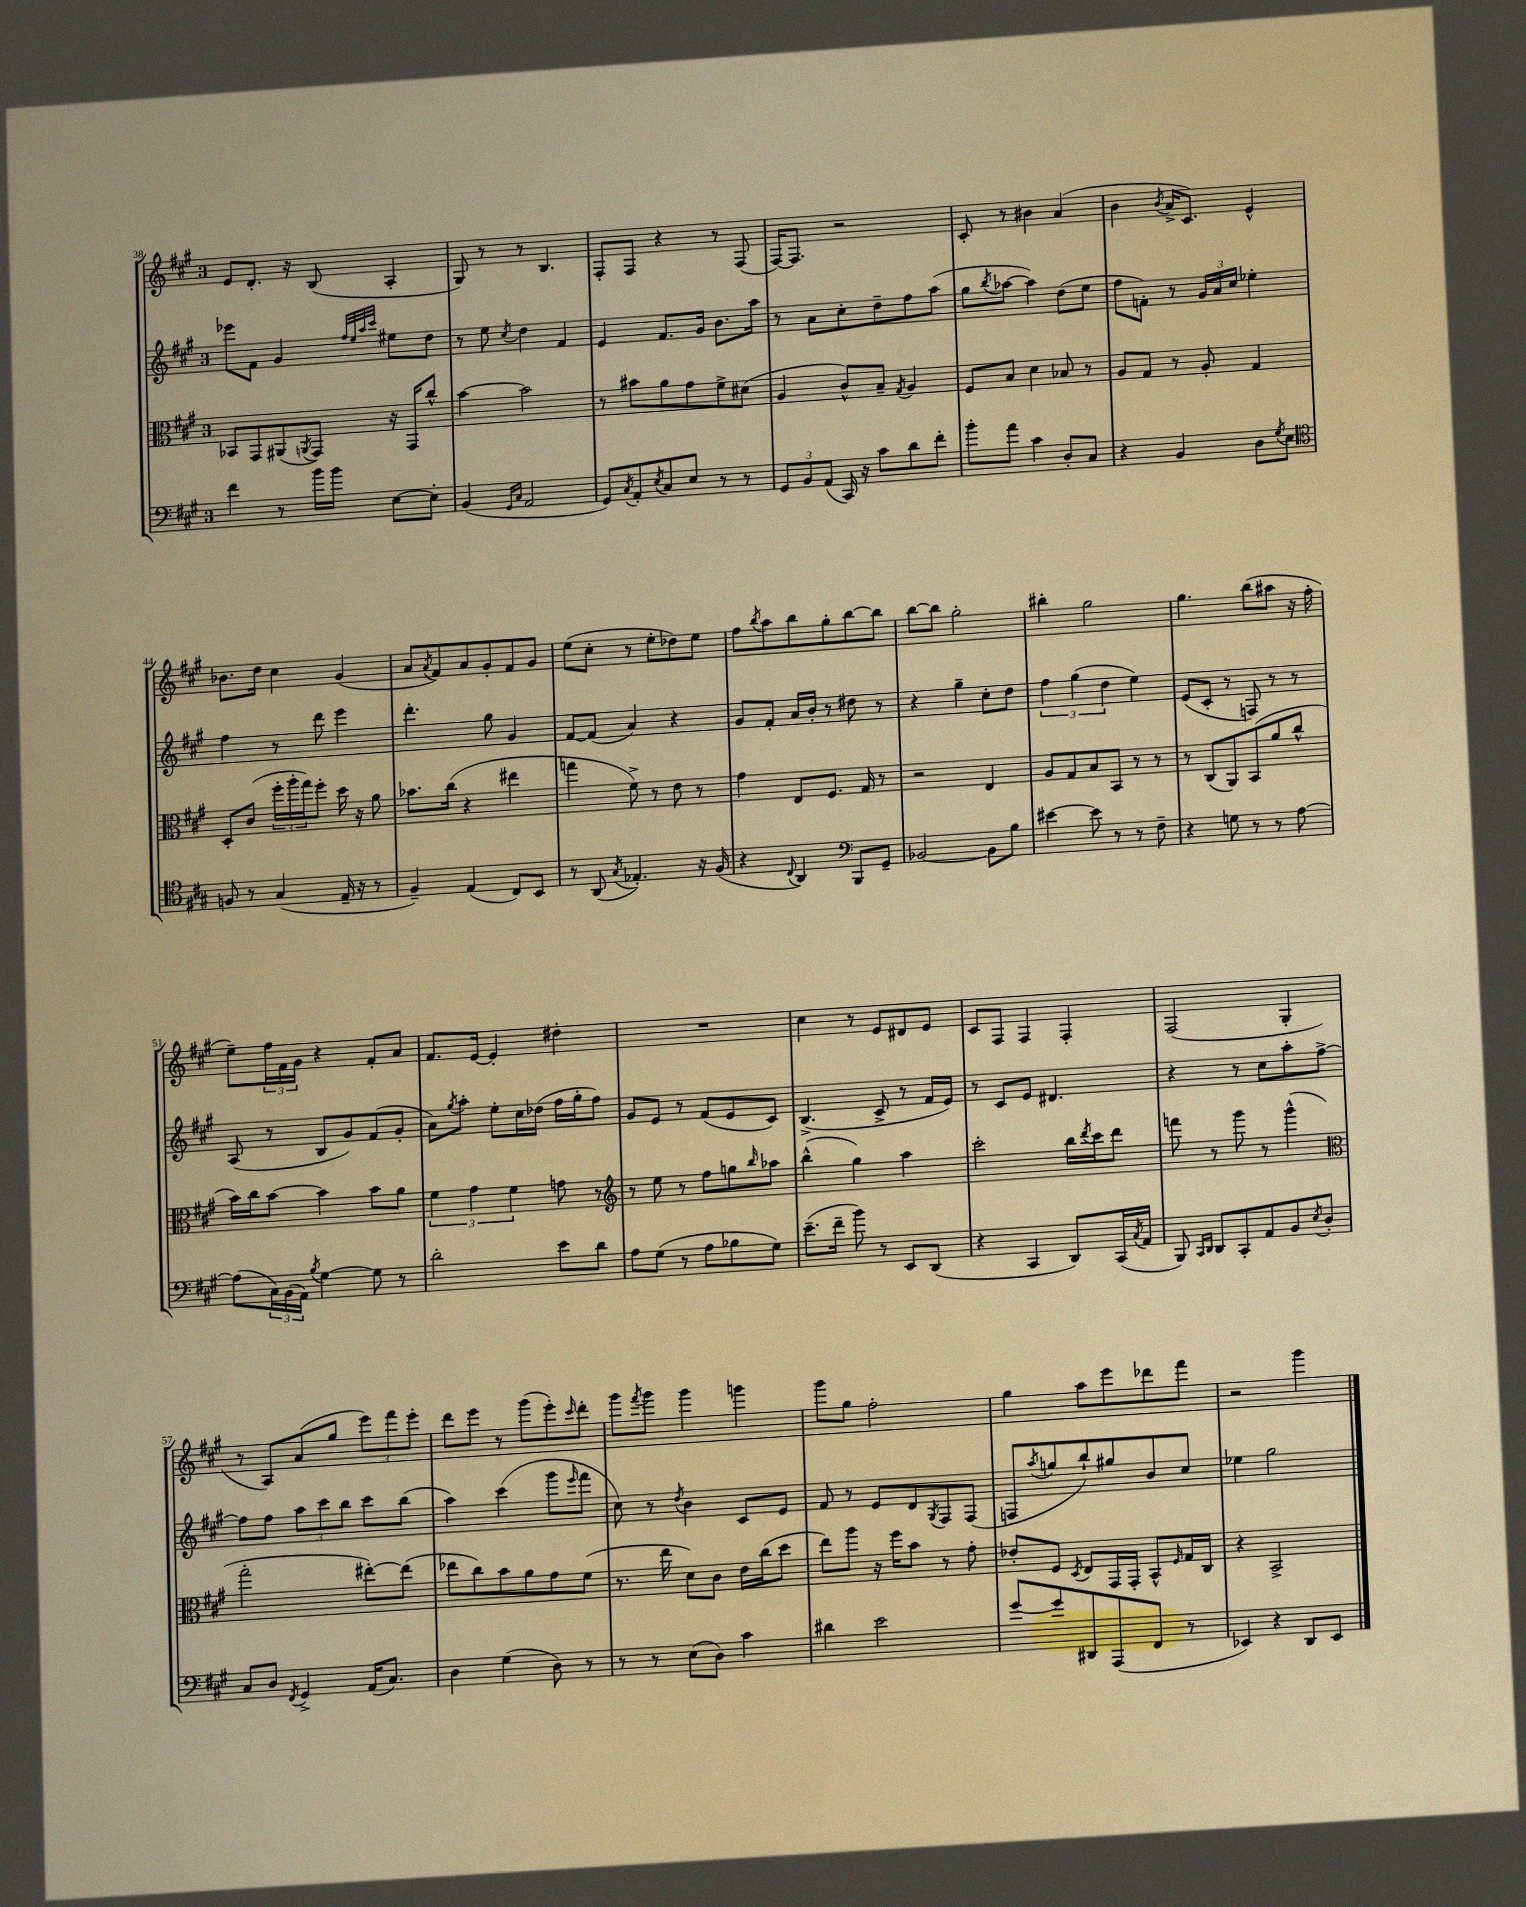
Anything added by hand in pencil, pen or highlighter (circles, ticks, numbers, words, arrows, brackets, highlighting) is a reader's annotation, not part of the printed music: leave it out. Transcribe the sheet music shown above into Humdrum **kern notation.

**kern	**kern	**kern	**kern
*staff4	*staff3	*staff2	*staff1
*clefF4	*clefC3	*clefG2	*clefG2
*k[f#c#g#]	*k[f#c#g#]	*k[f#c#g#]	*k[f#c#g#]
*M3/4	*M3/4	*M3/4	*M3/4
4f#	8BB-	8eee-	8e
.	8GG#	8f#	8.d'
8r	(8AA#	4g#	.
.	.	.	16r
.	8qAA	.	.
16b	8GG#)	.	(8B
16b	.	.	.
.	.	32qqff#	.
.	.	32qqee	.
.	.	32qqaa	.
.	.	32qqccc#	.
[8E	16r	8ee#	4A'
.	16GG#	.	.
8E']	8cc#^^	8dd	.
=	=	=	=
(4BB	[4b	8r	8G#)
.	.	8ee	8r
16qqGG#	.	.	.
16qqC#	.	8qcc#	.
2AA	2b]	4dd	8r
.	.	.	4.B
.	.	4f#	.
=	=	=	=
8GG#)	8r	4e	8F#'
8qC#	.	.	.
8AA'	8b#	.	8F#
8qE	.	.	.
8C#	8a	8.f#	4r
8E	8g#	.	.
.	.	16g#	.
8r	8f#^	8.b	8r
8r	(8d#	.	(8F#
.	.	16aa	.
=	=	=	=
12GG#	4A	8r	[16F#)
.	.	.	8.F#]
12BB	.	.	.
.	.	8a	.
(12AA	.	.	.
16CC#)	8c#^^)	8cc#'	2r
16r	.	.	.
8c#	8B~	8dd~	.
.	8qG#	.	.
8d	4A	8ff#	.
8f#'	.	(8aa	.
=	=	=	=
8b'	8F#	8gg#	8c#'
.	.	8qbb	.
8a	8B	[8aa-	8r
4c#	4d	4aa-])	4b#
8D'	8B-	(8dd	(4a
8C#	8r	8ee	.
=	=	=	=
4r	8A	8ff#	4b
.	8G#	8f')	.
.	.	.	8qb
4BB	8r	8r	16a^
.	.	.	8.c#)
.	8A'	24g#	.
.	.	24a	.
.	.	24cc#	.
8D	4G#	4ee-'	4e^^
8qG#	.	.	.
8E	.	.	.
=	=	=	=
*clefC4	*	*	*
8F	8D'	4ff#	8.b-
8r	(8c#	.	.
.	.	.	16dd
(4G#	24ff#'	8r	4cc#
.	24aa'	.	.
.	24gg#)	.	.
.	8ff#'	8ddd	.
16E~	16dd	4eee	(4g#
16r	16r	.	.
8r	8a	.	.
=	=	=	=
4F#~)	8.b-	4.ddd'	8a
.	.	.	8qa
.	.	.	8f#)
.	(16cc#	.	.
(4E	4r	.	8a
.	.	8gg#	8g#'
8C#)	4ee#	4g#	8f#
8BB	.	.	8g#
=	=	=	=
8r	4gg	[8f#	(8ee
(8AA	.	(8f#]	8cc#'
8qG#	.	.	.
4.E-')	8f#^)	4a)	8r
.	8r	.	8ee'
.	8e	4r	8dd-)
16r	8r	.	8ee
(16F#	.	.	.
=	=	=	=
4r	4g#	8g#	8ff#
.	.	.	8qbb
.	.	8f#'	8aa
8qqC#	.	.	.
4AA)	8E	16a	8bb
.	.	16b'	.
.	8.F#	8r	8gg#'
*clefF4	*	*	*
8BBB	.	8dd#	[8bb
.	16G#	.	.
8GG#~	8r	8r	8bb]
=	=	=	=
[2BB-	2r	4r	[8bb
.	.	.	8bb]
.	.	4gg#~	2gg#'
8BB-]	4E	8cc#'	.
8B	.	8dd	.
=	=	=	=
[4e#	8A	6ff#	4bb#'
.	8G#	.	.
.	.	(6gg#	.
8e#]	8B	.	2gg#
.	.	6dd	.
8r	8BB	.	.
8r	8r	4ee)	.
8F#~	8r	.	.
=	=	=	=
4r	8r	(8e	4.gg#
.	(8C#	8c#'	.
8G	8AA)	8r	.
8r	(8BB	8F)	(8bb
8r	8a	8r	8aa#
[8A	8cc#^^	8r	16r
.	.	.	16ff#'
=	=	=	=
(8A]	16b)	(8A	8ee~)
.	16cc#	.	.
24C#)	[8b	8r	24ff#
(24BB	.	.	24f#
24AA)	.	.	24g#
8qB	.	.	.
[4G#	4b]	8B	4r
.	.	8g#)	.
8G#]	8b	(8f#	8f#'
8r	8a	8g#'	8a
=	=	=	=
2d'	6f#	8a)	8.f#
.	.	8qgg#	.
.	.	8aa'	.
.	6g#	.	.
.	.	.	[16e
.	.	8ee'	4e']
.	6f#	.	.
.	.	16cc#	.
.	.	(16dd-	.
8e	8g	16ff#	4dd#'
.	.	16gg#'	.
8d	8r	8ff#)	.
=	=	=	=
*	*clefG2	*	*
8A	8r	8g#	2.r
(8G#	8ee	8e	.
8r	8r	8r	.
8A	8ff#	(8f#	.
8B-	8gg	8e	.
.	16qqbb	.	.
8G#)	8aa-	8c#)	.
=	=	=	=
(8.e~	(4bb^^	(4.B^	4cc#
16f#~	.	.	.
8b)	4gg#)	.	8r
8r	.	8c#^	8e
8EE	4aa	8r	8d#
(8DD	.	16f#	8e
.	.	16e)	.
=	=	=	=
4r	2ccc#'	8r	8c#
.	.	8c#	8F#
4CC#	.	8e	4F#
.	.	4.d#	.
8DD)	16bb	.	4F#'
.	8qddd	.	.
.	16ccc#	.	.
(16CC#	8ddd	.	.
8qC#	.	.	.
16AA	.	.	.
=	=	=	=
8BBB)	8fff	4r	(2F#
16qqCC#	.	.	.
16qqDD	.	.	.
8DD	8r	.	.
8CC#'	8ggg#	8r	.
8AA	8r	8cc#	.
8BB	(4ggg#^^	8aa'	4G#'
8qE	.	.	.
8D'	.	[8ff#^	.
=	=	=	=
*	*clefC3	*	*
8C#	2gg#'	8ff#]	8r
8D	.	8ff#	8A)
8qFF#	.	.	.
4GG#^	.	12aa	(8a
.	.	12ccc#	.
.	.	.	8gg#
.	.	12bb	.
(16AA	[8ee#')	8ccc#	12eee)
8.C#)	.	.	.
.	.	.	12fff#
.	(8ee#]	(8bb	.
.	.	.	12eee'
=	=	=	=
4D	8ee-	4aa)	8ddd
.	8cc#)	.	8eee
(4G#	8b	(4ccc#	8r
.	8a	.	(8ggg#
8D)	8g#	8ggg#	8eee')
.	.	16qqeee	16qqccc#
8r	(8f#	8fff#	8ddd'
=	=	=	=
8r	8.r	8cc#)	8ggg#
.	.	.	8qfff#
8r	.	8r	8ggg#
.	16ee	.	.
.	.	8qdd	.
(8E	8d)	4b	4ggg#
8D)	8c#	.	.
4c#	16e	8c#	4ggg
.	(16cc#	.	.
.	8dd	8e	.
=	=	=	=
4d#	8ee)	8f#	8ggg#
.	8aa	8r	8gg#
2e	16r	8e	2ff#'
.	16ff#	.	.
.	8b	8d	.
.	.	8qG#	.
.	8r	8F#	.
.	8g#'	(8F#	.
=	=	=	=
[8g#	8e-'	8F	4gg#
.	.	8qaa	.
8g#]	8F#	8gg	.
.	8qD	.	.
8DD#	8E	8bb`)	8aa
(8AAA	16GG#	8gg#	8eee
.	16GG#'	.	.
8FF#	8BB^^	8b	8ddd-
.	16qqF#	.	.
8r	16G#	8cc#	8fff#
.	16C#	.	.
=	=	=	=
4EE-)	4r	4ee-	2r
4r	2BB^	2gg#	.
8DD	.	.	4ggg#
8EE-	.	.	.
==	==	==	==
*-	*-	*-	*-
